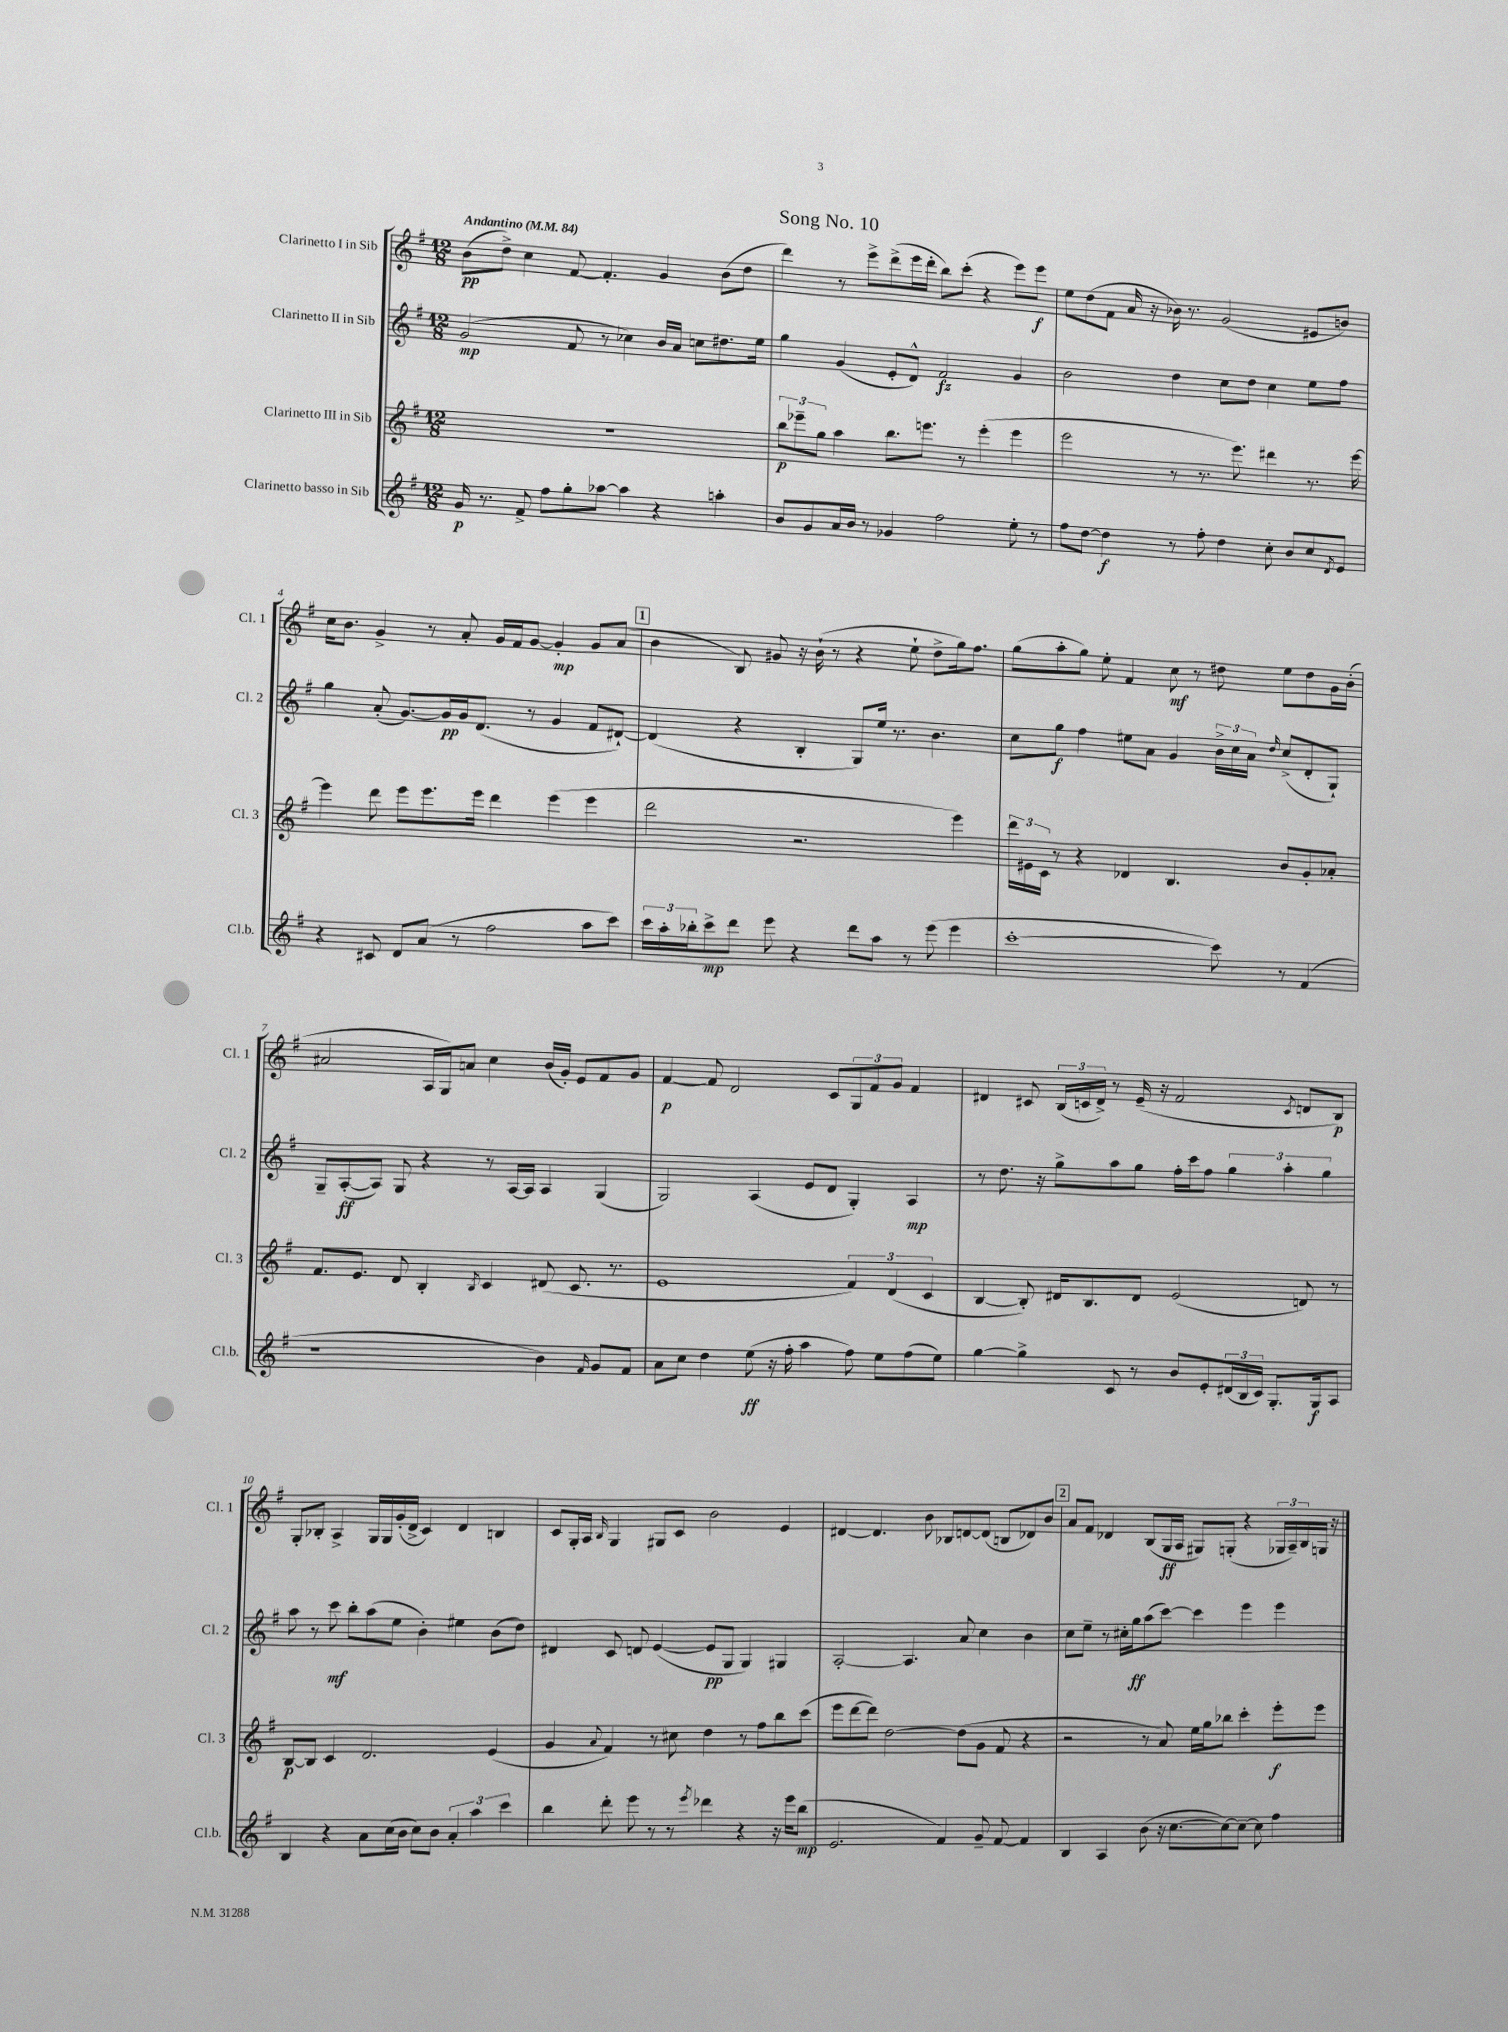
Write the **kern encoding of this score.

**kern	**dynam	**kern	**dynam	**kern	**dynam	**kern	**dynam
*part4	*part4	*part3	*part3	*part2	*part2	*part1	*part1
*staff4	*staff4	*staff3	*staff3	*staff2	*staff2	*staff1	*staff1
*I"Clarinetto basso in Sib	*	*I"Clarinetto III in Sib	*	*I"Clarinetto II in Sib	*	*I"Clarinetto I in Sib	*
*I'Cl.b.	*	*I'Cl. 3	*	*I'Cl. 2	*	*I'Cl. 1	*
*clefG2	*	*clefG2	*	*clefG2	*	*clefG2	*
*k[f#]	*	*k[f#]	*	*k[f#]	*	*k[f#]	*
*M12/8	*	*M12/8	*	*M12/8	*	*M12/8	*
*MM84	*	*MM84	*	*MM84	*	*MM84	*
=1	=1	=1	=1	=1	=1	=1	=1
!	!	!	!	!	!	!LO:TX:a:B:t=Andantino	!
16g/	p	1.r	.	(2g/	mp	(8b\L	pp
8.r	.	.	.	.	.	.	.
.	.	.	.	.	.	8dd^\J)	.
8f#^/	.	.	.	.	.	4cc\	.
8ff#\L	.	.	.	.	.	.	.
8gg'\	.	.	.	8f#/	.	[8f#/	.
[8aa-X\J	.	.	.	8r	.	4.f#'/]	.
4aa-\]	.	.	.	4cc-X\)	.	.	.
4r	.	.	.	16b/LL	.	4g/	.
.	.	.	.	16a/JJ	.	.	.
.	.	.	.	8ccn\L	.	.	.
4aan'\	.	.	.	8.dd#X\	.	(8b\L	.
.	.	.	.	.	.	8dd\J	.
.	.	.	.	16ee\Jk	.	.	.
=2	=2	=2	=2	=2	=2	=2	=2
8b/L	.	12bb\L	p	4gg\	.	4ddd\)	.
.	.	12eee-X~\	.	.	.	.	.
8g/	.	.	.	.	.	.	.
.	.	12gg\J	.	.	.	.	.
16a/L	.	4aa\	.	(4g/	.	8r	.
16b/JJ	.	.	.	.	.	.	.
8r	.	.	.	.	.	8eee^\L	.
4g-X/	.	8.bb\L	.	8e'/L	.	(8ddd^\	.
.	.	.	.	8d^^/J)	.	16eee\L	.
.	.	8.eeen\J	.	.	.	16ddd'\JJ	.
2ff#\	.	.	.	2f#/	fz	8bb\L)	.
.	.	8r	.	.	.	(8ccc'\J	.
.	.	(4eee'\	.	.	.	4r	.
8ee'\	.	4eee\	.	4g/	.	8eee\L)	.
8r	.	.	.	.	.	8eee\J	f
=3	=3	=3	=3	=3	=3	=3	=3
8ff#\L	.	2eee\	.	2b\	.	8ee\L	.
[8dd\J	.	.	.	.	.	(8dd\	.
4dd\]	f	.	.	.	.	8f#\J	.
.	.	.	.	.	.	16a/	.
.	.	.	.	.	.	16r	.
8r	.	8r	.	4dd\	.	16b-X\)	.
.	.	.	.	.	.	8.r	.
8ff#'\	.	8.r	.	.	.	.	.
4dd\	.	.	.	8cc\L	.	(2g/	.
.	.	8.eee\)	.	.	.	.	.
.	.	.	.	8dd\J	.	.	.
8cc'\	.	4ddd#X\	.	4cc\	.	.	.
8b/L	.	.	.	.	.	.	.
8cc/	.	8.r	.	8ee\L	.	8e#X/L	.
8qd/	.	.	.	.	.	.	.
8e/J	.	.	.	8ff#\J	.	8bn/J)	.
.	.	[16eee\	.	.	.	.	.
!!LO:LB:g=z
=4	=4	=4	=4	=4	=4	=4	=4
4r	.	4eee\]	.	4gg\	.	16cc\KL	.
.	.	.	.	.	.	8.b\J	.
8c#X/	.	8ddd\	.	(8a'/	.	4g^/	.
8d/L	.	8eee\L	.	[8.g/L)	.	.	.
(8a/J	.	8.eee\	.	.	.	8r	.
.	.	.	.	16g/L]	pp	.	.
8r	.	.	.	16g/J	.	8a'/	.
.	.	16eee\Jk	.	(8.d/J	.	.	.
2ff#\	.	4ddd\	.	.	.	16g/LL	.
.	.	.	.	.	.	16f#/J	.
.	.	.	.	8r	.	[8g/J	.
.	.	(4eee\	.	4g/	.	4g'/]	mp
8aa\L	.	4eee\	.	8f#/L	.	8g/L	.
8ccc\J)	.	.	.	[8d#X`/J)	.	(8a/J	.
!!LO:REH:place=s1:t=1
=5	=5	=5	=5	=5	=5	=5	=5
24ccc\LL	.	2ddd\	.	(4d#/]	.	4b\	.
24aa'\	.	.	.	.	.	.	.
24bb-X'\J	.	.	.	.	.	.	.
8ccc^\	mp	.	.	.	.	.	.
8ddd\J	.	.	.	4r	.	8B/)	.
8eee\	.	.	.	.	.	8g#X/	.
4r	.	2.r	.	4B'/	.	16r	.
.	.	.	.	.	.	(16b`\	.
.	.	.	.	.	.	8r	.
8ddd\L	.	.	.	8G/L)	.	4r	.
8aa\J	.	.	.	16ee/Jk	.	.	.
.	.	.	.	8.r	.	.	.
8r	.	.	.	.	.	8ee`\	.
(8eee\	.	.	.	4.b\	.	8dd^\L	.
4eee\	.	4eee\)	.	.	.	16gg\k)	.
.	.	.	.	.	.	8.ff#\J	.
=6	=6	=6	=6	=6	=6	=6	=6
[1ccc'	.	24ddd\LL	.	8cc\L	.	(8gg\L	.
.	.	24e#X\	.	.	.	.	.
.	.	24c\JJ	.	.	.	.	.
.	.	8r	.	8gg\J	f	8aa'\	.
.	.	4r	.	4ff#\	.	8gg\J)	.
.	.	.	.	.	.	8ee'\	.
.	.	4d-X/	.	8ee#X\L	.	4f#/	.
.	.	.	.	8a\J	.	.	.
.	.	4.B/	.	4g/	.	8cc\	mf
.	.	.	.	.	.	8r	.
8ccc\])	.	.	.	24b^\LL	.	8dd#X\	.
.	.	.	.	24cc\	.	.	.
.	.	.	.	24a\JJ	.	.	.
.	.	.	.	16qqdd/	.	.	.
8r	.	8b/L	.	(8cc^/L	.	8ee\L	.
(4f#/	.	8g'/	.	8d'/	.	8dd#\	.
.	.	8a-X'/J	.	8G`/J)	.	16g\L	.
.	.	.	.	.	.	(16b'\JJ	.
!!LO:LB:g=z
=7	=7	=7	=7	=7	=7	=7	=7
1r	.	8.f#/L	.	8G~/L	.	2a#X/	.
.	.	.	.	([8A'/	ff	.	.
.	.	8.e/J	.	.	.	.	.
.	.	.	.	8A/J])	.	.	.
.	.	8d/	.	8G/	.	.	.
.	.	4B'/	.	4r	.	16A/LL	.
.	.	.	.	.	.	16G/J)	.
.	.	.	.	.	.	8an/J	.
.	.	8qB/	.	.	.	.	.
.	.	4c/	.	8r	.	4cc\	.
.	.	.	.	[16A/LL	.	.	.
.	.	.	.	16A/JJ]	.	.	.
4b\)	.	(8d#X/	.	4A/	.	(16b/LL	.
.	.	.	.	.	.	16g'/JJ)	.
.	.	8.c/	.	.	.	8e/L	.
16qqf#/	.	.	.	.	.	.	.
8g/L	.	.	.	(4G/	.	8f#/	.
.	.	8.r	.	.	.	.	.
8f#/J	.	.	.	.	.	8g/J	.
=8	=8	=8	=8	=8	=8	=8	=8
8a\L	.	1e	.	2G/)	.	[4f#/	p
8cc\J	.	.	.	.	.	.	.
4dd\	.	.	.	.	.	8f#/]	.
.	.	.	.	.	.	2d/	.
(8ee\	ff	.	.	(4A/	.	.	.
16r	.	.	.	.	.	.	.
16ff#'\	.	.	.	.	.	.	.
4aa\	.	.	.	8e/L	.	.	.
.	.	.	.	8d/J	.	8c/L	.
8ff#\)	.	6f#/)	.	4G'/)	.	12G/	.
.	.	.	.	.	.	12f#/	.
8ee\L	.	.	.	.	.	.	.
.	.	(6d/	.	.	.	12g/J	.
(8ff#\	.	.	.	4A/	mp	4f#/	.
.	.	6c/	.	.	.	.	.
8ee\J)	.	.	.	.	.	.	.
=9	=9	=9	=9	=9	=9	=9	=9
[4gg\	.	[4B/	.	8r	.	4d#X/	.
.	.	.	.	8.dd\	.	.	.
4gg^\]	.	8B'/])	.	.	.	8c#X/	.
.	.	.	.	16r	.	.	.
.	.	16d#X/KL	.	8gg^\L	.	(24B/LL	.
.	.	.	.	.	.	24cn/	.
.	.	8.B/	.	.	.	.	.
.	.	.	.	.	.	24d#^/JJ)	.
8c/	.	.	.	8aa\	.	8r	.
8r	.	8d#/J	.	8gg\J	.	(16e~/	.
.	.	.	.	.	.	16r	.
8b/L	.	(2e/	.	16ff#'\LL	.	2f#/	.
.	.	.	.	16ccc\J	.	.	.
8e'/	.	.	.	8ff#\J	.	.	.
(24d#X/L	.	.	.	6gg\	.	.	.
24B/	.	.	.	.	.	.	.
24c/JJ)	.	.	.	.	.	.	.
8.G'/L	.	.	.	.	.	.	.
.	.	.	.	6aa'\	.	.	.
.	.	.	.	.	.	8qc/	.
.	.	8dn/)	.	.	.	8dn/L	.
16G/k	f	.	.	.	.	.	.
.	.	.	.	6gg\	.	.	.
8A/J	.	8r	.	.	.	8B/J)	p
!!LO:LB:g=z
=10	=10	=10	=10	=10	=10	=10	=10
4B/	.	[8B/L	p	8aa\	.	8G'/L	.
.	.	8B/J]	.	8r	.	8B-X'/J	.
4r	.	4c/	.	8ccc\	mf	4A^/	.
.	.	.	.	8bb'\L	.	.	.
8a\L	.	2.d/	.	(8aa\	.	16G/LL	.
.	.	.	.	.	.	16G/	.
(16cc\L	.	.	.	8ee\J	.	(16g'/	.
16b\JJ	.	.	.	.	.	16d^/JJ	.
8cc\L)	.	.	.	4b'\)	.	4c/)	.
8b\J	.	.	.	.	.	.	.
6a'/	.	.	.	4ee#X\	.	4d/	.
6aa\	.	.	.	.	.	.	.
.	.	(4e/	.	(8b\L	.	4Bn/	.
6ccc\	.	.	.	.	.	.	.
.	.	.	.	8dd\J)	.	.	.
=11	=11	=11	=11	=11	=11	=11	=11
4bb\	.	4g/	.	4d#X/	.	8c/L	.
.	.	.	.	.	.	16G'/L	.
.	.	.	.	.	.	16A/JJ	.
.	.	8qqa/	.	.	.	16qqB/	.
8ddd'\	.	4f#/)	.	8c/	.	4G/	.
8eee\	.	.	.	8dn/	.	.	.
8r	.	8r	.	([4e/	.	8G#X/L	.
8r	.	8cc#X\	.	.	.	8c/J	.
8qeee/	.	.	.	.	.	.	.
4ddd-X\	.	4dd\	.	8e/L]	pp	2b\	.
.	.	.	.	8G/J	.	.	.
4r	.	8r	.	4G/)	.	.	.
.	.	8ff#\L	.	.	.	.	.
16r	.	8bb\	.	4G#X/	.	4e/	.
16eee\KL	.	.	.	.	.	.	.
(8bb\J	mp	(8ccc\J	.	.	.	.	.
=12	=12	=12	=12	=12	=12	=12	=12
2.e/	.	8eee\L	.	[2A'/	.	[4d#X/	.
.	.	[8ddd\	.	.	.	.	.
.	.	8ddd\J])	.	.	.	4.d#/]	.
.	.	[2dd\	.	.	.	.	.
.	.	.	.	4.A/]	.	.	.
.	.	.	.	.	.	8b\	.
4f#/)	.	.	.	.	.	8B-X/L	.
.	.	(8dd\L]	.	8a/	.	[8dn/	.
8g~/	.	8g\J	.	4cc\	.	(8d/J]	.
[8f#/	.	8f#/	.	.	.	8Bn/L	.
4f#/]	.	4r	.	4b\	.	8d-X/)	.
.	.	.	.	.	.	8b/J	.
!!LO:REH:place=s1:t=2
=13	=13	=13	=13	=13	=13	=13	=13
4B/	.	2r	.	8cc\L	.	8a/L	.
.	.	.	.	8ee~\J	.	8f#/J	.
4A/	.	.	.	8r	.	4d-X/	.
.	.	.	.	16cc#X'\LL	.	.	.
.	.	.	.	16gg\J	ff	.	.
(8b\	.	8r	.	(8aa\	.	(8B/L	.
16r	.	8a/)	.	[8ccc\J)	.	16G/L	ff
[8.cc\L	.	.	.	.	.	16A/JJ	.
.	.	16ee\LL	.	4ccc\]	.	8G#X/L)	.
.	.	16gg\J	.	.	.	.	.
8cc\_)	.	8bb-X\J	.	.	.	(8Gn'/J	.
8cc~\J_	.	4ccc'\	.	4eee\	.	4r	.
8cc\]	.	.	.	.	.	.	.
4ff#\	.	8eee'\L	f	4eee\	.	24G-X/LL	.
.	.	.	.	.	.	24A~/)	.
.	.	.	.	.	.	24B/	.
.	.	8eee\J	.	.	.	16Gn/JJ	.
.	.	.	.	.	.	16r	.
==	==	==	==	==	==	==	==
*-	*-	*-	*-	*-	*-	*-	*-
